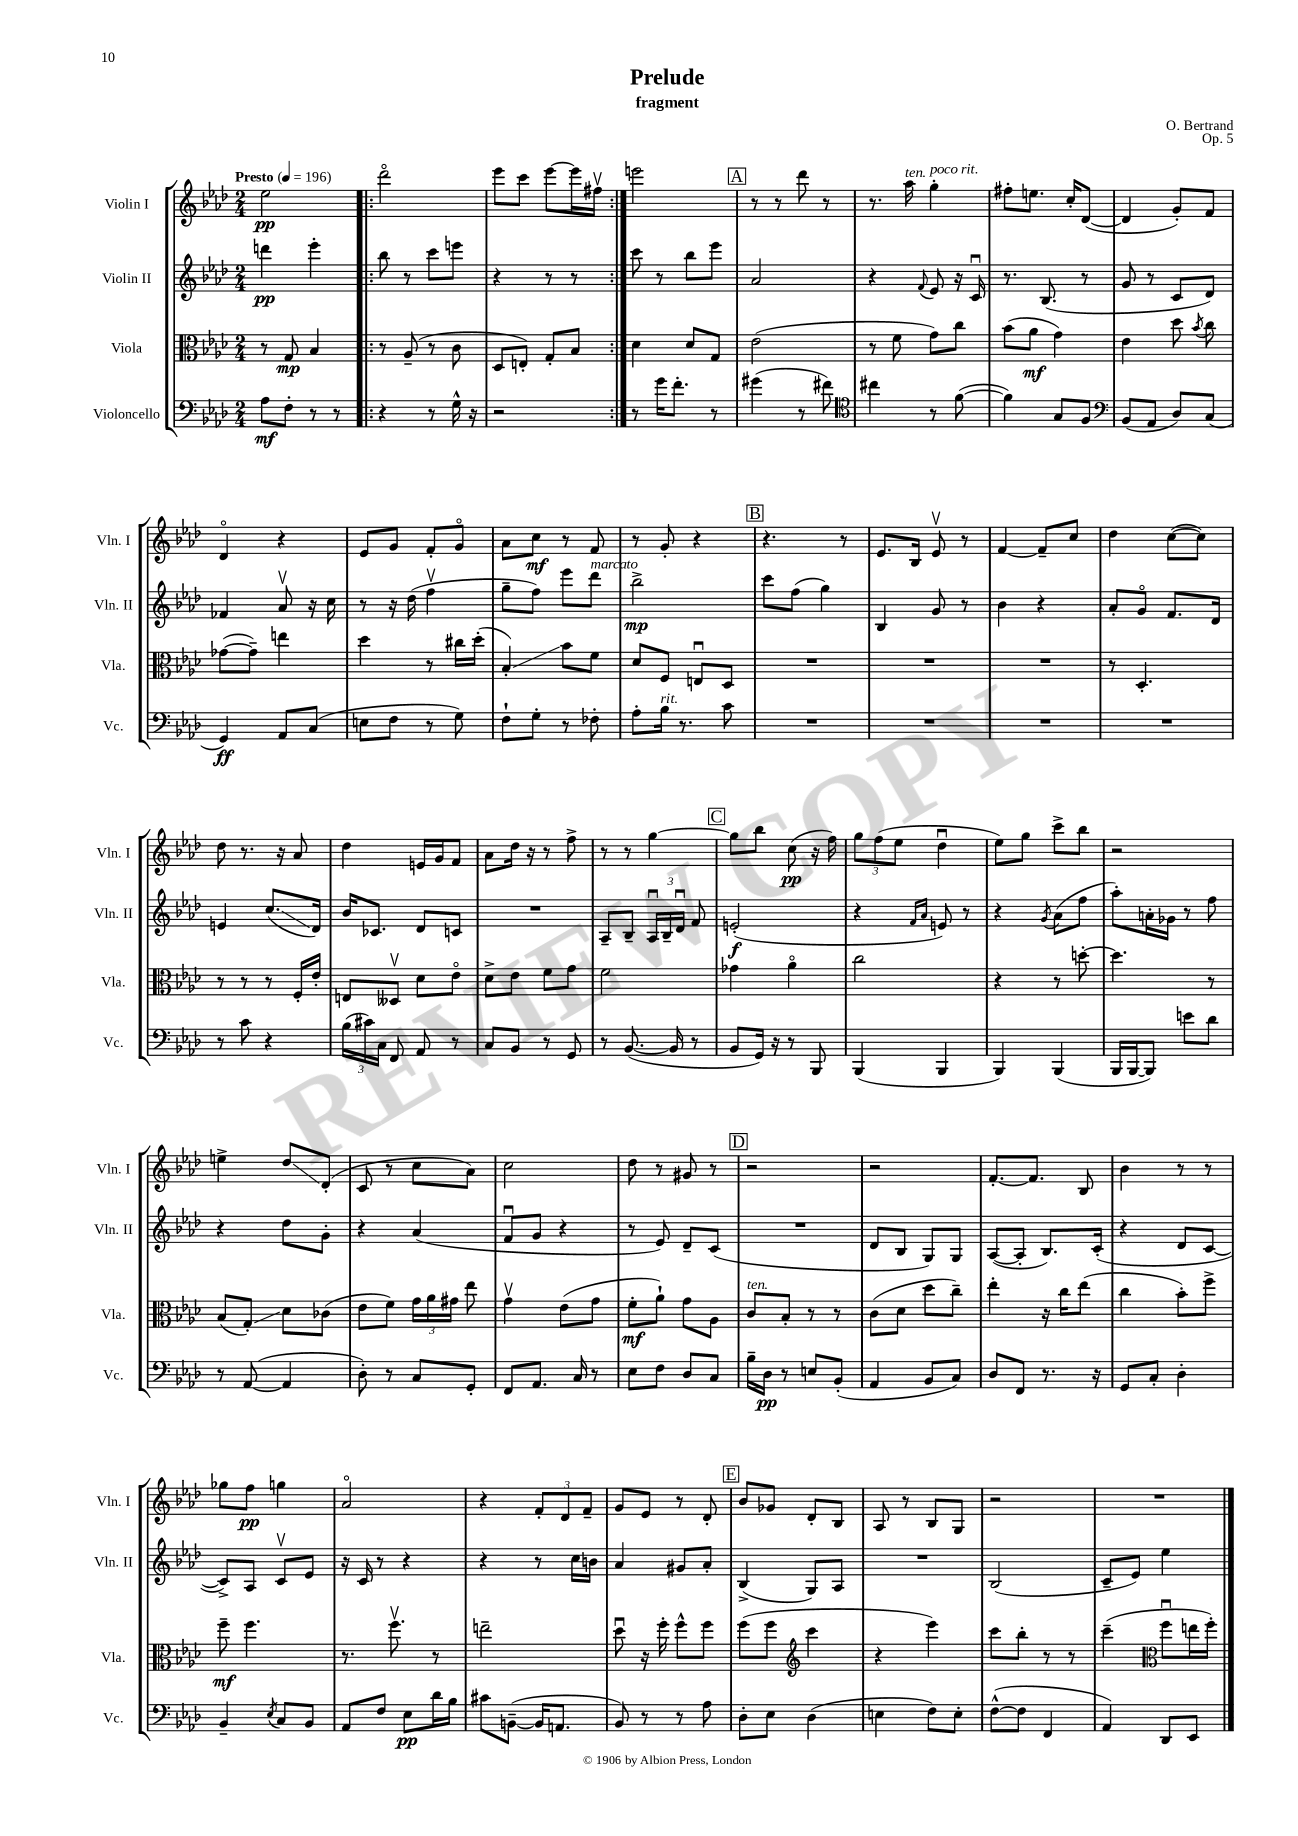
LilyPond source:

\header { title = "Prelude" composer = "O. Bertrand" subtitle = "fragment" opus = "Op. 5" }
<<
\new StaffGroup <<
\new Staff = "s0" \with { instrumentName = "Violin I" shortInstrumentName = "Vln. I" } {
    \clef treble \key aes \major \numericTimeSignature \time 2/4 \tempo "Presto" 4 = 196
    \autoBeamOff ees''2\pp |
    \repeat volta 2 { des'''2\flageolet |
    ees'''8[ c'''8] ees'''8[~ ees'''16 fis''16]\upbow | }
    e'''2 |
    \mark \markup { \box "A" } r8 r8 des'''8 r8 |
    r8. aes''16^\markup { \italic "ten." } g''4-.^\markup { \italic "poco rit." } |
    fis''8[-. e''8.] c''16[-. des'8]~( |
    des'4 g'8[-.) f'8] |
    des'4\flageolet r4 |
    ees'8[ g'8] f'8[-. g'8]\flageolet |
    aes'8[ c''8]\mf r8 f'8 |
    r8 g'8-. r4 |
    \mark \markup { \box "B" } r4. r8 |
    ees'8.[ bes16] ees'8\upbow r8 |
    f'4~ f'8[-- c''8] |
    des''4 c''8[~( c''8]) |
    des''8 r8. r16 aes'8 |
    des''4 e'16[ g'16 f'8] |
    aes'8[ des''16] r16 r8 f''8-> |
    r8 r8 g''4~ |
    \mark \markup { \box "C" } g''8[ bes''8] c''8\pp( r16 f''16) |
    \tuplet 3/2 { g''8[ f''8( ees''8] } des''4\downbow |
    ees''8[) g''8] c'''8[-> bes''8] |
    r2 |
    e''4-> des''8[\glissando des'8]-.( |
    c'8 r8 c''8[ aes'8]) |
    c''2 |
    des''8 r8 gis'8 r8 |
    \mark \markup { \box "D" } r2 |
    r2 |
    f'8.[~-. f'8.] bes8 |
    bes'4 r8 r8 |
    ges''8[ f''8]\pp g''4 |
    aes'2\flageolet |
    r4 \tuplet 3/2 { f'8[-. des'8 f'8]-- } |
    g'8[ ees'8] r8 des'8-. |
    \mark \markup { \box "E" } bes'8[ ges'8] des'8[-. bes8] |
    aes8 r8 bes8[ g8] |
    r2 |
    R2 \bar "|." |
}
\new Staff = "s1" \with { instrumentName = "Violin II" shortInstrumentName = "Vln. II" } {
    \clef treble \key aes \major \numericTimeSignature \time 2/4
    \autoBeamOff d'''4\pp ees'''4-. |
    \repeat volta 2 { bes''8 r8 c'''8[ e'''8] |
    r4 r8 r8 | }
    c'''8 r8 bes''8[ ees'''8] |
    \mark \markup { \box "A" } aes'2 |
    r4 \appoggiatura { f'8 } ees'8 r16 c'16\downbow |
    r8. bes8.( r8 |
    g'8 r8 c'8[ des'8]) |
    fes'4 aes'8\upbow r16 c''16 |
    r8 r16 des''16( f''4\upbow |
    g''8[-- f''8]) ees'''8[ des'''8]^\markup { \italic "marcato" } |
    bes''2->\mp |
    \mark \markup { \box "B" } c'''8[ f''8]( g''4) |
    bes4 g'8 r8 |
    bes'4 r4 |
    aes'8[-. g'8]\flageolet f'8.[ des'16] |
    e'4 c''8.[\glissando( des'16]) |
    bes'16[ ces'8.] des'8[ c'8] |
    R2 |
    aes8[-- bes8]-- \tuplet 3/2 { aes16[\downbow bes16-- des'16]\downbow } f'8 |
    \mark \markup { \box "C" } e'2-.\f( |
    r4 \grace { f'16[ aes'16] } e'8) r8 |
    r4 \acciaccatura { g'8 } aes'8[( f''8] |
    aes''8[-.) a'16-. ges'16] r8 f''8 |
    r4 des''8[ g'8]-. |
    r4 aes'4( |
    f'8[\downbow g'8] r4 |
    r8 ees'8) des'8[-- c'8]( |
    \mark \markup { \box "D" } R2 |
    des'8[ bes8] g8[) g8] |
    aes8[~( aes8]-. bes8.[) c'16]-.( |
    r4 des'8[ c'8]~ |
    c'8[->) aes8] c'8[\upbow ees'8] |
    r16 c'16 r8 r4 |
    r4 r8 c''16[ b'16] |
    aes'4 gis'8[ aes'8]-. |
    \mark \markup { \box "E" } bes4->( g8[) aes8] |
    R2 |
    bes2( |
    c'8[-- ees'8]) ees''4 \bar "|." |
}
\new Staff = "s2" \with { instrumentName = "Viola" shortInstrumentName = "Vla." } {
    \clef alto \key aes \major \numericTimeSignature \time 2/4
    \autoBeamOff r8 g8\mp bes4 |
    \repeat volta 2 { r8 aes8--( r8 c'8 |
    des8[ e8]-.) g8[-. bes8] | }
    des'4 des'8[ g8] |
    \mark \markup { \box "A" } ees'2( |
    r8 f'8 g'8[) c''8] |
    bes'8[( aes'8]\mf g'4) |
    ees'4 des''8 \acciaccatura { bes'8 } c''8 |
    ges'8[~( ges'8]--) e''4 |
    des''4 r8 cis''16[ des''16]-.( |
    bes4-.\glissando) bes'8[ f'8] |
    des'8[ f8] e8[\downbow des8] |
    \mark \markup { \box "B" } R2 |
    R2 |
    R2 |
    r8 des4.-. |
    r8 r8 r8 f16[-. ees'16]-. |
    e8[ deses8]\upbow des'8[ ees'8]\flageolet |
    des'8[-> ees'8] f'8[ g'8] |
    f'2 |
    \mark \markup { \box "C" } ges'4 aes'4\flageolet |
    c''2 |
    r4 r8 d''8~-. |
    d''4. r8 |
    bes8[( g8]-.\glissando) des'8[ ces'8]( |
    ees'8[ f'8]) \tuplet 3/2 { g'16[ aes'16 gis'16] } ees''8 |
    g'4\upbow ees'8[( g'8] |
    f'8[-.\mf aes'8]-!) g'8[ aes8] |
    \mark \markup { \box "D" } c'8[^\markup { \italic "ten." } bes8]-. r8 r8 |
    c'8[( des'8] des''8[ c''8]--) |
    ees''4-. r16 c''16[ ees''8]( |
    c''4 bes'8[-.) f''8]-> |
    f''8--\mf f''4. |
    r8. f''8.\upbow r8 |
    e''2-- |
    des''8\downbow r16 f''16-. f''8[-^ f''8] |
    \mark \markup { \box "E" } f''8[( f''8] \clef treble c'''4 |
    r4 ees'''4) |
    c'''8[ bes''8]-. r8 r8 |
    c'''4--( \clef alto f''8[\downbow e''16 f''16]-.) \bar "|." |
}
\new Staff = "s3" \with { instrumentName = "Violoncello" shortInstrumentName = "Vc." } {
    \clef bass \key aes \major \numericTimeSignature \time 2/4
    \autoBeamOff aes8[\mf f8]-. r8 r8 |
    \repeat volta 2 { r4 r8 g16-^ r16 |
    r2 | }
    r8 g'16[ f'8.]-. r8 |
    \mark \markup { \box "A" } gis'4( r8 fis'8) |
    \clef tenor cis''4 r8 f'8~( |
    f'4) g8[ f8] |
    \clef bass bes,8[( aes,8] des8[) c8]( |
    g,4\ff) aes,8[ c8]( |
    e8[ f8] r8 g8) |
    f8[-! g8]-. r8 fes8-. |
    aes8[-. bes16]^\markup { \italic "rit." } r8. c'8 |
    \mark \markup { \box "B" } R2 |
    R2 |
    R2 |
    R2 |
    r8 c'8 r4 |
    \tuplet 3/2 { bes16[( cis'16) c16] } f,8 aes,8 r8 |
    c8[ bes,8] r8 g,8 |
    r8 bes,8.~( bes,16 r8 |
    \mark \markup { \box "C" } bes,8[ g,16]) r16 r8 bes,,8 |
    bes,,4( bes,,4 |
    bes,,4) bes,,4( |
    bes,,16[ bes,,16~ bes,,8]) e'8[ des'8] |
    r8 aes,8~( aes,4 |
    des8-.) r8 c8[ g,8]-. |
    f,8[ aes,8.] c16 r8 |
    ees8[ f8] des8[ c8] |
    \mark \markup { \box "D" } bes16[-- des16]\pp r8 e8[ bes,8]-.( |
    aes,4 bes,8[ c8]) |
    des8[ f,8] r8. r16 |
    g,8[ c8]-. des4-. |
    bes,4-- \acciaccatura { ees8 } c8[ bes,8] |
    aes,8[ f8] ees8[\pp des'16 bes16] |
    cis'8[ b,8]~--( b,16[ a,8.] |
    bes,8) r8 r8 aes8 |
    \mark \markup { \box "E" } des8[-. ees8] des4( |
    e4 f8[) e8]-. |
    f8[~-^( f8] f,4 |
    aes,4) des,8[ ees,8] \bar "|." |
}
>>
>>
\layout { \context { \Score \remove "Bar_number_engraver" } }
